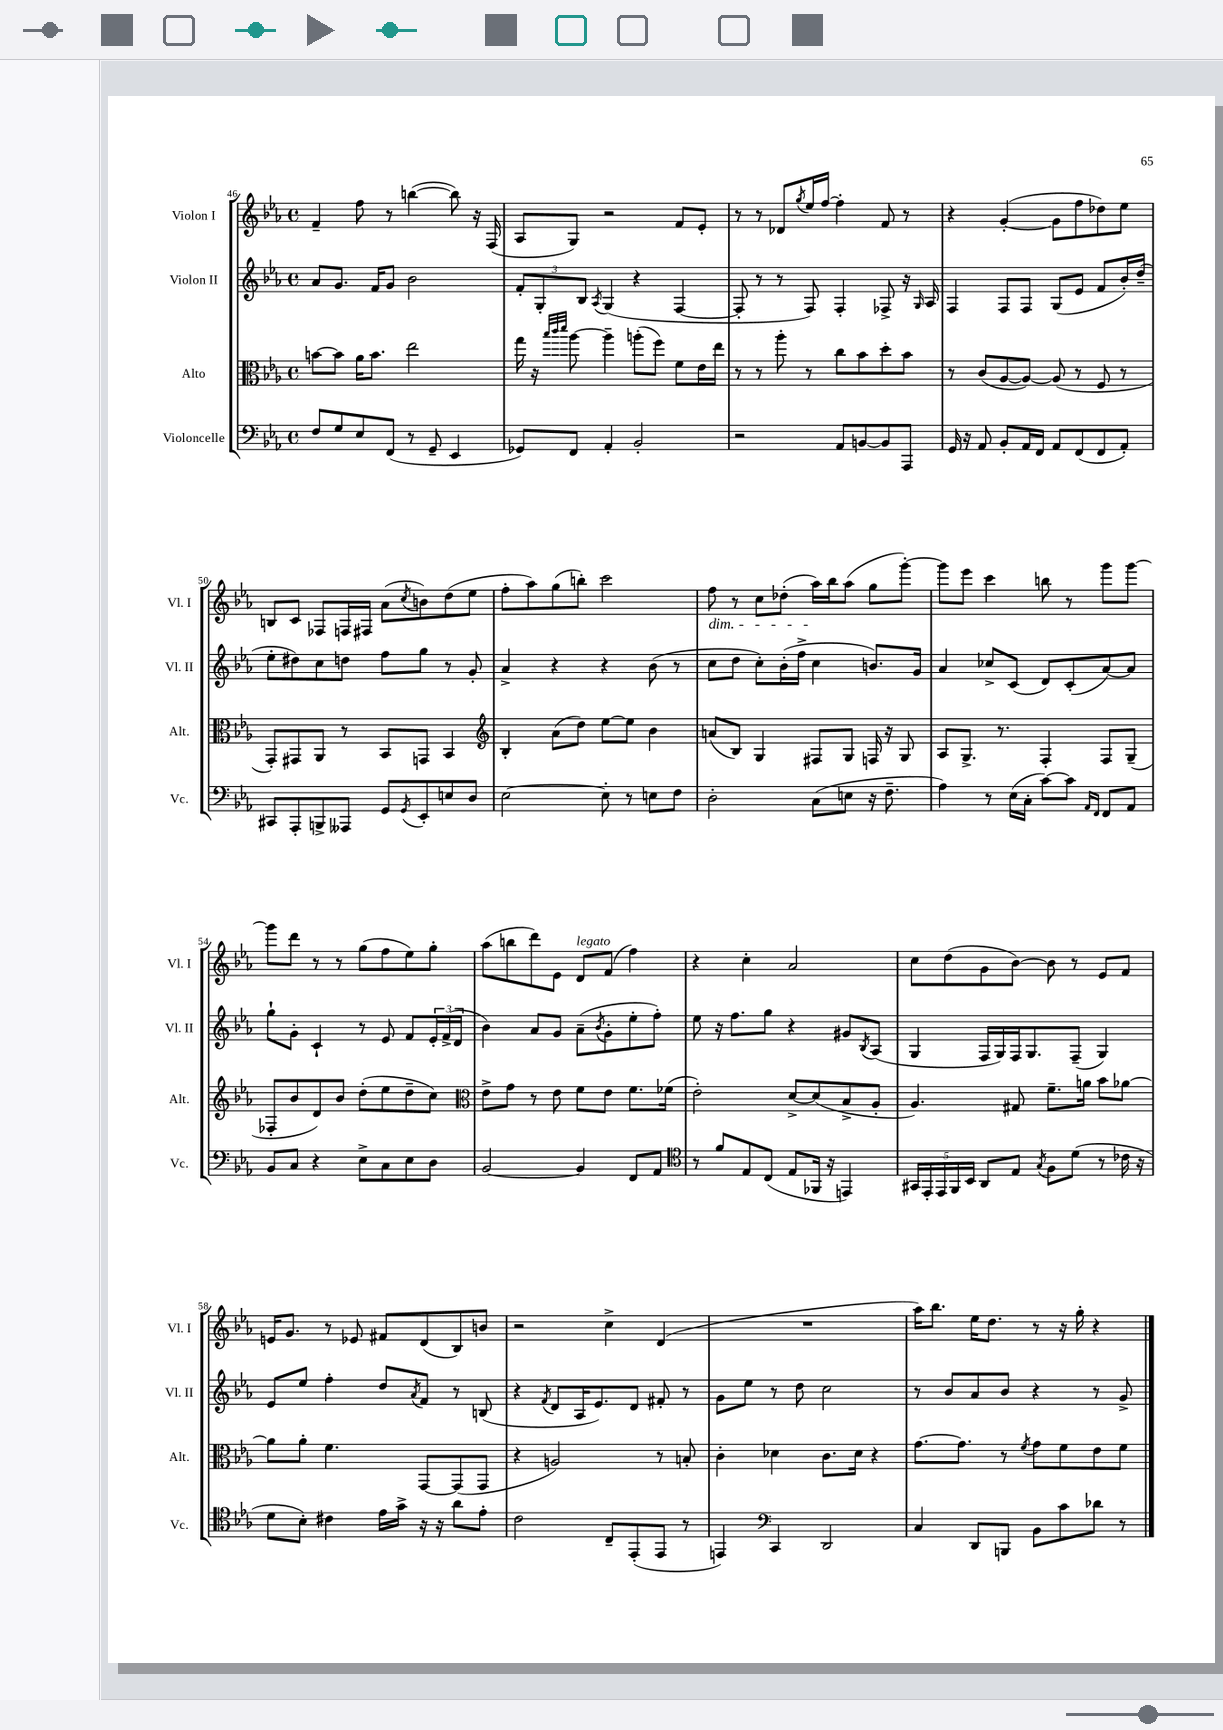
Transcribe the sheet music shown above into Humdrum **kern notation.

**kern	**kern	**kern	**kern
*staff4	*staff3	*staff2	*staff1
*clefF4	*clefC3	*clefG2	*clefG2
*k[b-e-a-]	*k[b-e-a-]	*k[b-e-a-]	*k[b-e-a-]
*M4/4	*M4/4	*M4/4	*M4/4
*met(c)	*met(c)	*met(c)	*met(c)
8F/L	[8b\L	8a-/L	4f~/
8G/	8b\]J	8.g/J	.
8E-/	16a-\LK	.	8ff\
.	8.b\J	16f/LK	.
(8FF/J	.	8g/J	8r
8r	2ee-\	2b-\	([4bb\
8GG~/	.	.	.
4EE-/	.	.	8bb\])
.	.	.	16r
.	.	.	(16F/
=	=	=	=
8GG-/L)	16gg\	12f'/L	8A-/L
.	16r	.	.
.	.	12G'/	.
.	32qqbb-/LLL	.	.
.	32qqccc/	.	.
.	32qqddd/JJJ	.	.
8FF/J	[8aa-\	.	8G/J)
.	.	12B-/J	.
.	.	8qA-/	.
4AA-'/	4aa-~\]	(4G/	2r
2BB-'/	(8aa'\L	4r	.
.	8ff\J)	.	.
.	8f\L	[4F/	8f/L
.	16e-\L	.	8e-'/J
.	16ee-\JJ	.	.
=	=	=	=
2r	8r	8F'/]	8r
.	8r	8r	8r
.	8aa-'\	8r	8d-/L
.	.	.	8qgg/
.	8r	8F/)	16ee-/L
.	.	.	[16ff/JJ
8AA-/L	8cc\L	4F'/	4ff'\]
[8BB/	8b-\	.	.
8BB/]	8dd'\	8F-^/	8f/
8AAA-/J	8b-\J	16r	8r
.	.	16qqG/	.
.	.	16A-/	.
=	=	=	=
16GG/	8r	4F/	4r
16r	.	.	.
8AA-/	(8c/L	.	.
8BB-'/L	[8A-/	8F/L	([4g'/
16AA-/L	8A-/_J)	8F/J	.
16FF/JJ	.	.	.
8AA-/L	(8A-/]	(8G/L	8g\]L
(8FF/	8r	8e-/J	8ff\
8FF/	8F/	8f/L	8dd-\)
8AA-'/J)	8r	16b-'/L)	8ee-\J
.	.	(16dd~/JJ	.
=	=	=	=
8CC#/L	8GG'/L)	8ee-'\L	8B/L
8AAA-'/	8GG#/	8dd#\)	8c/J
8BBB^/	8AA-/J	8cc\	8F-/L
8AAA--/J	8r	8dd\J	16F/L
.	.	.	16F#/JJ
8GG/L	8BB-/L	8ff\L	(8a-\L
8qGG/	.	.	8qcc/
8EE-'/	8GG/J	8gg\J	8b\)
8E/	4BB-/	8r	(8dd\
8D/J	.	8g'/	8ee-\J
=	=	=	=
*	*clefG2	*	*
[2E-\	4B-'/	4a-^/	8ff'\L
.	.	.	8aa-\)
.	(8a-\L	4r	(8gg\
.	8dd\J)	.	8bb'\J)
8E-'\]	[8ee-\L	4r	2ccc\
8r	8ee-\]J	.	.
8E\L	4b-\	(8b-\	.
8F\J	.	8r	.
=	=	=	=
2D'\	(8a/L	8cc\L	8ff\
.	8B-/J)	8dd\J	8r
.	4G/	8cc'\L)	8cc\L
.	.	(16b-'\L	(8dd-'\J
.	.	16ff^\JJ	.
(8C\L	8F#/L	4cc\	16aa-\LL)
.	.	.	16bb-\J
8E\J	8G/J	.	(8aa-\J
16r	16F/	8.b/L)	8gg\L
8.F~\	16r	.	.
.	8G/	.	[8ggg'\J)
.	.	16g/Jk	.
=	=	=	=
4A-\)	8A-/L	4a-/	8ggg\]L
.	8.G^/J	.	8eee-\J
8r	.	8cc-^/L	4ccc\
.	8.r	.	.
(16E-\LL	.	(8c/J	.
16C'\JJ	.	.	.
[8c\L)	4F'/	8d/L)	8bb\
8c\]J	.	(8c'/	8r
16qqAA-/LL	.	.	.
16qqFF/JJ	.	.	.
8FF/L	8F/L	[8a-/)	8ggg\L
8AA-/J	(8G~/J	8a-/]J	[8ggg\J
=	=	=	=
8BB-/L	8F-'/L	8gg`\L	8ggg\]L
8C/J	8b-/	8g'\J	8ddd\J
4r	8d/)	4c`/	8r
.	8b-/J	.	8r
8E-^\L	(8dd'\L	8r	(8gg\L
8C\	8ee-\	8e-/	8ff\
8E-\	8dd~\	8f/L	8ee-\)
8D\J	8cc\J)	24e-'/L	8gg'\J
.	.	(24f^/	.
.	.	24d/JJ	.
=	=	=	=
*	*clefC3	*	*
[2BB-/	8e-^\L	4b-\)	(8aa-\L
.	8g\J	.	8bb\
.	8r	8a-/L	8ddd\)
.	8e-\	8g/J	8e-\J
4BB-/]	8f\L	(8a-~\L	8d/L
.	.	8qb-/	.
.	8e-\J	8g'\	(8f/J
8FF/L	8.f\L	8ee-'\	4ff\)
8AA-/J	.	8ff'\J)	.
.	(16f-\Jk	.	.
=	=	=	=
*clefC4	*	*	*
8r	2e-'\)	8ee-\	4r
8f/L	.	16r	.
.	.	8.ff\L	.
8E-/	.	.	4cc'\
(8C/J	.	8gg\J	.
8E-/L	[8d^/L	4r	2a-/
16FF-/Jk	(8d/]	.	.
16r	.	.	.
4EE/)	8B-^/	8g#/L	.
.	.	8qB-/	.
.	8A-'/J	(8A-/J	.
=	=	=	=
20GG#/LL	4.A-/)	4G/	8cc\L
20EE-'/	.	.	.
20EE-/	.	.	.
.	.	.	(8dd\
20FF/	.	.	.
20BB-/JJ	.	.	.
8AA-/L	.	16F/LL	8g\
.	.	16G/)	.
8E-/J	8G#/	16F/J	[8b-\J)
.	.	8.G/	.
8qG/	.	.	.
8F\L	8.f~\L	.	8b-\]
(8d\J	.	(8F~/J	8r
.	16a\Jk	.	.
8r	8b-\L	4G/)	8e-/L
16c-\	[8a-\J	.	8f/J
16r	.	.	.
=	=	=	=
8d\L	8a-\]L	8e-/L	16e/LK
.	.	.	8.g/J
8B-'\J)	8a-'\J	8ee-/J	.
4c#\	4.f\	4ff'\	8r
.	.	.	8e-/
16e-\LL	.	8dd/L	8f#/L
16g^\JJ	.	.	.
.	.	8qa-/	.
16r	[8GG/L	8f/J	(8d/
16r	.	.	.
8a-\L	(8GG/]	8r	8B-/)
8e-'\J	8GG/J	(8B/	8b/J
=	=	=	=
2c\	4r	4r	2r
.	.	8qf/	.
.	2A/)	8d/L	.
.	.	16A-/K	.
.	.	8.e-/)	.
8C~/L	.	.	4cc^\
(8EE-'/	.	8d/J	.
8EE-/J	8r	8f#'/	(4d/
8r	8B'/	8r	.
=	=	=	=
4EE/)	4c'\	8g\L	1r
.	.	8ee-\J	.
*clefF4	*	*	*
4CC/	4d-\	8r	.
.	.	8dd\	.
2DD/	8.c\L	2cc\	.
.	16d-\Jk	.	.
.	4r	.	.
=	=	=	=
4C/	[8.g\L	8r	16aa-\LK)
.	.	.	8.bb-\J
.	.	8b-/L	.
.	8.g\]J	.	.
8DD/L	.	8a-/	16ee-\LK
.	.	.	8.dd\J
8BBB/J	8r	8b-/J	.
.	8qf/	.	.
8BB-\L	8g\L	4r	8r
8c\	8f\	.	16r
.	.	.	16gg'\
8d-\J	8e-\	8r	4r
8r	8f\J	8g^/	.
==	==	==	==
*-	*-	*-	*-
